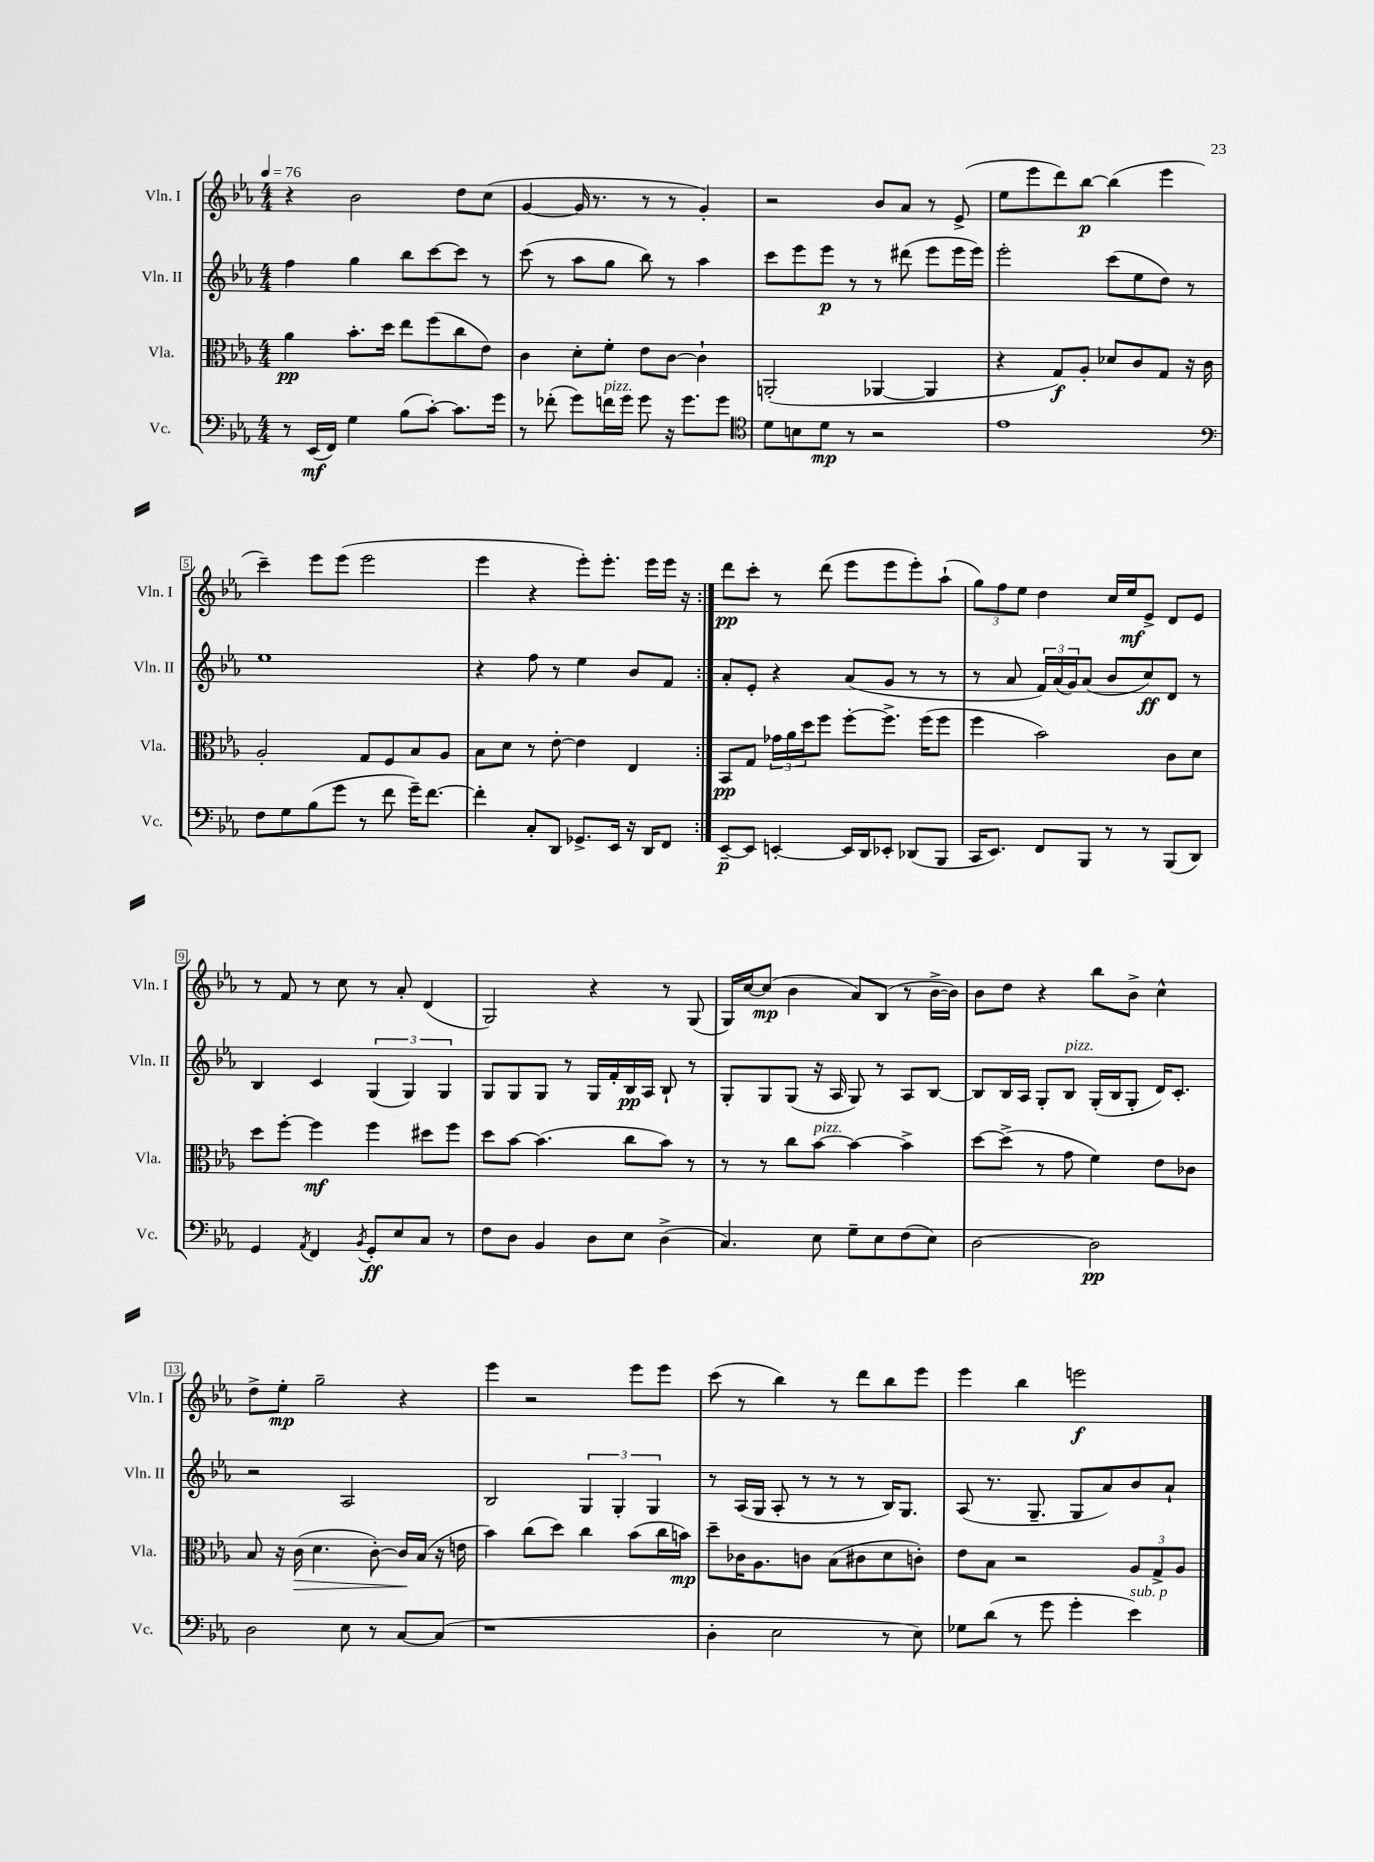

**kern	**dynam	**kern	**dynam	**kern	**dynam	**kern	**dynam
*part4	*part4	*part3	*part3	*part2	*part2	*part1	*part1
*staff4	*staff4	*staff3	*staff3	*staff2	*staff2	*staff1	*staff1
*I"Vc.	*	*I"Vla.	*	*I"Vln. II	*	*I"Vln. I	*
*I'Vc.	*	*I'Vla.	*	*I'Vln. II	*	*I'Vln. I	*
*clefF4	*	*clefC3	*	*clefG2	*	*clefG2	*
*k[b-e-a-]	*	*k[b-e-a-]	*	*k[b-e-a-]	*	*k[b-e-a-]	*
*M4/4	*	*M4/4	*	*M4/4	*	*M4/4	*
*MM76	*	*MM76	*	*MM76	*	*MM76	*
=1	=1	=1	=1	=1	=1	=1	=1
8r	.	4a-\	pp	4ff\	.	4r	.
(16EE-/LL	mf	.	.	.	.	.	.
16FF/JJ)	.	.	.	.	.	.	.
4G\	.	8.b-'\L	.	4gg\	.	2b-\	.
.	.	16dd\Jk	.	.	.	.	.
(8B-\L	.	8ee-\L	.	8bb-\L	.	.	.
[8c'\J)	.	(8ff\	.	[8ccc\	.	.	.
8.c\L]	.	8cc\	.	8ccc\J]	.	8dd\L	.
.	.	8e-\J)	.	8r	.	(8cc\J	.
16g\Jk	.	.	.	.	.	.	.
=2	=2	=2	=2	=2	=2	=2	=2
8r	.	4c\	.	(8ccc\	.	[4g/	.
(8f-X'\	.	.	.	8r	.	.	.
8g\L)	.	8d'\L	.	8aa-\L	.	16g/]	.
.	.	.	.	.	.	8.r	.
!LO:TX:a:i:t=pizz.	!	!	!	!	!	!	!
16fn\L	.	8f'\J	.	8gg\J	.	.	.
16g\JJ	.	.	.	.	.	.	.
8g\	.	8e-\L	.	8bb-\)	.	8r	.
16r	.	[8c\J	.	8r	.	8r	.
8.g\L	.	.	.	.	.	.	.
.	.	4c`\]	.	4aa-\	.	4g'/)	.
8g\J	.	.	.	.	.	.	.
=3	=3	=3	=3	=3	=3	=3	=3
*clefC4	*	*	*	*	*	*	*
8d\L	.	(2AAn'/	.	8ccc\L	.	2r	.
8Bn\	.	.	.	8eee-\	.	.	.
8d\J	mp	.	.	8eee-\J	p	.	.
8r	.	.	.	8r	.	.	.
2r	.	[4AA-X/	.	8r	.	8b-/L	.
.	.	.	.	(8ddd#X\	.	8a-/J	.
.	.	4AA-/]	.	8eee-\L	.	8r	.
.	.	.	.	16eee-\L	.	(8e-^/	.
.	.	.	.	16eee-\JJ)	.	.	.
=4	=4	=4	=4	=4	=4	=4	=4
1e-	.	4r	.	2eee-'\	.	8ee-\L	.
.	.	.	.	.	.	8eee-\	.
.	.	8G/L)	f	.	.	8ddd\)	.
.	.	8A-'/J	.	.	.	[8bb-\J	p
.	.	8d-X/L	.	(8ccc\L	.	(4bb-\]	.
.	.	8c/	.	8ee-\	.	.	.
.	.	8G/J	.	8dd\J)	.	4eee-\	.
.	.	16r	.	8r	.	.	.
.	.	16c\	.	.	.	.	.
!!LO:LB:g=z
=5	=5	=5	=5	=5	=5	=5	=5
*clefF4	*	*	*	*	*	*	*
8F\L	.	2A-'/	.	1ee-	.	4ccc~\)	.
8G\	.	.	.	.	.	.	.
(8B-\	.	.	.	.	.	8eee-\L	.
8g\J	.	.	.	.	.	(8eee-\J	.
8r	.	8G/L	.	.	.	2eee-\	.
8f\	.	8F/	.	.	.	.	.
16g~\KL)	.	8B-/	.	.	.	.	.
[8.f\J	.	.	.	.	.	.	.
.	.	8A-/J	.	.	.	.	.
=6	=6	=6	=6	=6	=6	=6	=6
4f'\]	.	8B-\L	.	4r	.	4eee-\	.
.	.	8d\J	.	.	.	.	.
8C'/L	.	8r	.	8ff\	.	4r	.
8DD/J	.	[8e-'\	.	8r	.	.	.
8.GG-X^/L	.	4e-\]	.	4ee-\	.	8eee-'\L)	.
.	.	.	.	.	.	8.eee-'\J	.
16EE-/Jk	.	.	.	.	.	.	.
16r	.	4E-/	.	8b-/L	.	.	.
16DD/KL	.	.	.	.	.	16eee-\LL	.
8FF/J	.	.	.	8f/J	.	16eee-\JJ	.
.	.	.	.	.	.	16r	.
=7:|!	=7:|!	=7:|!	=7:|!	=7:|!	=7:|!	=7:|!	=7:|!
[8EE-~/L	p	8BB-/L	pp	8a-'/L	.	8ddd\L	pp
8EE-/J]	.	8G/J	.	8e-'/J	.	8ccc'\J	.
[4EEn'/	.	24g-X\LL	.	4r	.	8r	.
.	.	24a-\	.	.	.	.	.
.	.	24dd\J	.	.	.	.	.
.	.	8ff\J	.	.	.	(8ddd\	.
16EE/LL]	.	[8ff'\L	.	(8a-/L	.	8eee-\L	.
16DD/J	.	.	.	.	.	.	.
8EE-X'/J	.	8.ff^\J]	.	8g/J	.	8eee-\	.
(8DD-X/L	.	.	.	8r	.	8eee-'\)	.
.	.	(16ff\KL	.	.	.	.	.
8BBB-/J	.	8ff\J	.	8r	.	(8aa-`\J	.
=8	=8	=8	=8	=8	=8	=8	=8
16CC/KL	.	4ff\	.	8r	.	12gg\L)	.
8.EE-/J)	.	.	.	.	.	.	.
.	.	.	.	.	.	12ff\	.
.	.	.	.	8a-/	.	.	.
.	.	.	.	.	.	12ee-\J	.
8FF/L	.	2b-\)	.	24f/LL)	.	4dd\	.
.	.	.	.	(24a-/	.	.	.
.	.	.	.	24g/J)	.	.	.
8BBB-/J	.	.	.	(8a-/J	.	.	.
8r	.	.	.	8b-/L	.	16cc/LL	.
.	.	.	.	.	.	16ee-/J	mf
8r	.	.	.	8cc/)	ff	8e-^/J	.
(8BBB-/L	.	8c\L	.	8d/J	.	8d/L	.
8DD/J)	.	8d\J	.	8r	.	8e-/J	.
!!LO:LB:g=z
=9	=9	=9	=9	=9	=9	=9	=9
4GG/	.	8dd\L	.	4B-/	.	8r	.
.	.	[8ff'\J	.	.	.	8f/	.
8qAA-/	.	.	.	.	.	.	.
4FF/	.	4ff\]	mf	4c/	.	8r	.
.	.	.	.	.	.	8cc\	.
8qBB-/	.	.	.	.	.	.	.
8GG'/L	ff	4ff\	.	(6G/	.	8r	.
8E-/	.	.	.	.	.	8a-'/	.
.	.	.	.	6G/)	.	.	.
8C/J	.	8dd#X\L	.	.	.	(4d/	.
.	.	.	.	6G/	.	.	.
8r	.	8ff\J	.	.	.	.	.
=10	=10	=10	=10	=10	=10	=10	=10
8F\L	.	8dd\L	.	8G/L	.	2G/)	.
8D\J	.	[8b-\J	.	8G/	.	.	.
4BB-/	.	(4.b-\]	.	8G/J	.	.	.
.	.	.	.	8r	.	.	.
8D\L	.	.	.	16G/LL	.	4r	.
.	.	.	.	16f'/	.	.	.
8E-\J	.	8cc\L	.	16B-/	pp	.	.
.	.	.	.	16A-/JJ	.	.	.
(4D^\	.	8b-\J)	.	8B-`/	.	8r	.
.	.	8r	.	8r	.	(8G/	.
=11	=11	=11	=11	=11	=11	=11	=11
4.C/)	.	8r	.	8G'/L	.	16G/LL)	.
.	.	.	.	.	.	[16cc/J	.
.	.	8r	.	8G/	.	(8cc/J]	mp
.	.	8cc\L	.	(8G/J	.	4b-\	.
!	!	!LO:TX:a:i:t=pizz.	!	!	!	!	!
8E-\	.	[8b-\J	.	16r	.	.	.
.	.	.	.	16A-/	.	.	.
8G~\L	.	4b-\_	.	8G/)	.	8a-/L)	.
8E-\	.	.	.	8r	.	(8B-/J	.
(8F\	.	4b-^\]	.	8A-/L	.	8r	.
8E-\J)	.	.	.	[8B-/J	.	[16b-^\LL	.
.	.	.	.	.	.	16b-\JJ])	.
=12	=12	=12	=12	=12	=12	=12	=12
[2D\	.	[8dd\L	.	8B-/L]	.	8b-\L	.
.	.	(8dd^\J]	.	16B-/L	.	8dd\J	.
.	.	.	.	16A-/JJ	.	.	.
.	.	8r	.	8G'/L	.	4r	.
!	!	!	!	!LO:TX:a:i:t=pizz.	!	!	!
.	.	8g\	.	8B-/J	.	.	.
2D\]	pp	4f\)	.	(16G'/LL	.	8bb-\L	.
.	.	.	.	16B-/J	.	.	.
.	.	.	.	8G'/J	.	8b-^\J	.
.	.	8e-\L	.	16d/KL)	.	4cc^^\	.
.	.	.	.	8.c'/J	.	.	.
.	.	8c-X\J	.	.	.	.	.
!!LO:LB:g=z
=13	=13	=13	=13	=13	=13	=13	=13
2D\	.	8B-/	.	2r	.	8dd^\L	.
.	.	16r	.	.	.	8ee-'\J	mp
!	!	!	!LO:HP:b	!	!	!	!
.	.	(16c\	>	.	.	.	.
.	.	4.d\	.	.	.	2gg~\	.
8E-\	.	.	.	2A-/	.	.	.
8r	.	[8c'\)	.	.	.	.	.
[8C/L	.	16c/LL]	.	.	.	4r	.
.	.	(16B-/JJ	]	.	.	.	.
(8C/J]	.	16r	.	.	.	.	.
.	.	16en\	.	.	.	.	.
=14	=14	=14	=14	=14	=14	=14	=14
1r	.	4b-\)	.	2B-/	.	4eee-\	.
.	.	(8cc\L	.	.	.	2r	.
.	.	8dd\J)	.	.	.	.	.
.	.	4cc\	.	6G/	.	.	.
.	.	.	.	6G'/	.	.	.
.	.	(8b-\L	.	.	.	8eee-\L	.
.	.	.	.	6G/	.	.	.
.	.	16cc\L	.	.	.	8eee-\J	.
.	.	16bn\JJ)	mp	.	.	.	.
=15	=15	=15	=15	=15	=15	=15	=15
4D'\	.	8dd~\L	.	8r	.	(8ccc\	.
.	.	16c-X\K	.	(16A-/LL	.	8r	.
.	.	8.A-\	.	16G/JJ	.	.	.
2E-\	.	.	.	8A-'/	.	4bb-\)	.
.	.	8cn\J	.	8r	.	.	.
.	.	(8B-\L	.	8r	.	8r	.
.	.	8c#X\	.	8r	.	8ddd\L	.
8r	.	8d\	.	16B-/KL)	.	8bb-\	.
.	.	.	.	8.G/J	.	.	.
8E-\)	.	8cn'\J)	.	.	.	8eee-\J	.
=16	=16	=16	=16	=16	=16	=16	=16
8G-X\L	.	8e-\L	.	(8A-/	.	4eee-\	.
(8d\J	.	8B-\J	.	8.r	.	.	.
8r	.	2r	.	.	.	4bb-\	.
.	.	.	.	8.G~/	.	.	.
8g\	.	.	.	.	.	.	.
4g'\	.	.	.	8G/L	.	2eeen\	f
.	.	.	.	8a-/)	.	.	.
!LO:TX:a:i:t=sub. p	!	!	!	!	!	!	!
4e-\)	.	12A-/L	.	8b-/	.	.	.
.	.	12G^/	.	.	.	.	.
.	.	.	.	8a-`/J	.	.	.
.	.	12A-/J	.	.	.	.	.
==	==	==	==	==	==	==	==
*-	*-	*-	*-	*-	*-	*-	*-
